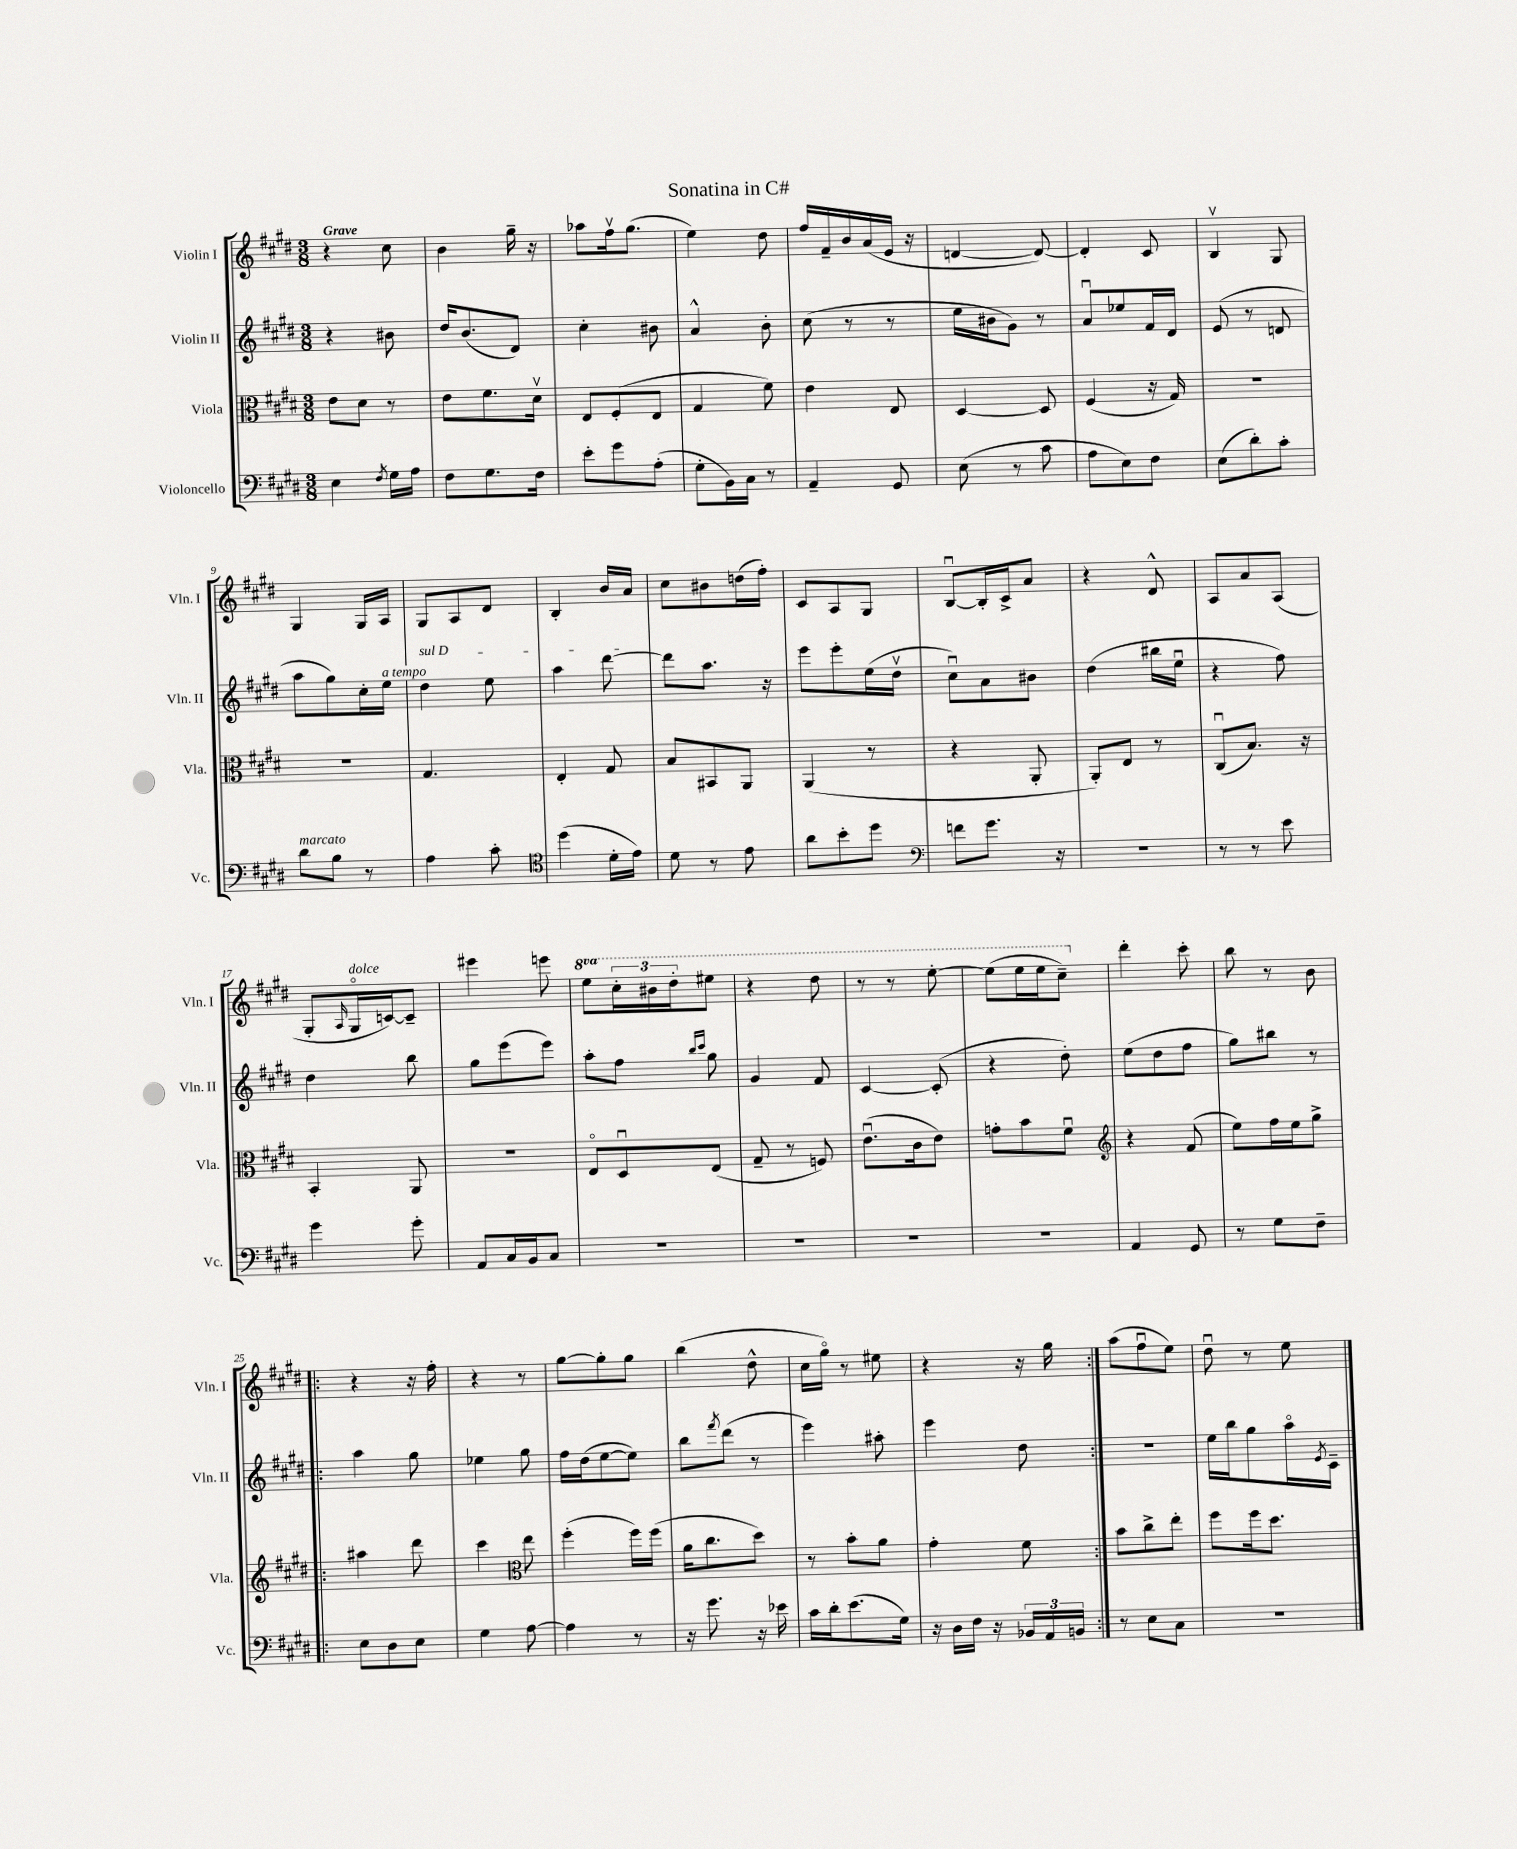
\header { title = "Sonatina in C#" }
<<
\new StaffGroup <<
\new Staff = "s0" \with { instrumentName = "Violin I" shortInstrumentName = "Vln. I" } {
    \clef treble \key e \major \numericTimeSignature \time 3/8 \set Staff.ottavationMarkups = #ottavation-simple-ordinals \tempo "Grave"
    r4 cis''8 |
    b'4 gis''16-- r16 |
    aes''8 fis''16\upbow gis''8.( |
    e''4) dis''8 |
    fis''16 fis'16-- b'16 a'16( e'16 r16 |
    d'4~ d'8~) |
    d'4-. cis'8 |
    b4\upbow gis8 |
    gis4 gis16 a16 |
    gis8 a8 dis'8 |
    b4-. b'16 a'16 |
    cis''8 bis'8 d''16( fis''16-.) |
    cis'8 a8 gis8 |
    b8~\downbow b16-. cis'16-> a'8 |
    r4 dis'8-^ |
    a8 a'8 a8( |
    gis8-. \grace { a16 } gis16\flageolet^\markup { \italic "dolce" } c'16~) c'8-- |
    eis'''4 e'''8 |
    \ottava #1 e'''8 \tuplet 3/2 { cis'''16-. bis''16 dis'''16-. } eis'''8 |
    r4 dis'''8 |
    r8 r8 e'''8~-. |
    e'''8( e'''16 e'''16 cis'''8--) \ottava #0 |
    dis'''4-. cis'''8-. |
    b''8 r8 b'8 |
    \repeat volta 2 { r4 r16 fis''16-. |
    r4 r8 |
    gis''8~ gis''8-. gis''8 |
    b''4( dis''8-^ |
    cis''16 gis''16\flageolet) r8 eis''8 |
    r4 r16 gis''16 | }
    a''8( fis''8\downbow e''8) |
    dis''8\downbow r8 e''8 \bar "|." |
}
\new Staff = "s1" \with { instrumentName = "Violin II" shortInstrumentName = "Vln. II" } {
    \clef treble \key e \major \numericTimeSignature \time 3/8
    r4 bis'8 |
    dis''16 b'8.( dis'8) |
    cis''4-. bis'8 |
    a'4-^ b'8-. |
    cis''8( r8 r8 |
    e''16 bis'16 gis'8) r8 |
    a'8\downbow ees''8 fis'16 dis'16 |
    e'8( r8 d'8 |
    a''8 gis''8) cis''16-. e''16^\markup { \italic "a tempo" } |
    \once \override TextSpanner.bound-details.left.text = \markup { \italic "sul D" } dis''4\startTextSpan e''8 |
    a''4 dis'''8~\stopTextSpan |
    dis'''8 a''8. r16 |
    e'''8 e'''8-. e''16( dis''16\upbow |
    cis''8\downbow) a'8 bis'8 |
    dis''4( bis''16 e''16\downbow |
    r4 fis''8) |
    dis''4 b''8 |
    gis''8 e'''8( e'''8) |
    a''8-. fis''8 \grace { b''16 cis'''16 } gis''8 |
    gis'4 fis'8 |
    cis'4~ cis'8-.( |
    r4 dis''8-.) |
    e''8( dis''8 fis''8 |
    gis''8) bis''8 r8 |
    \repeat volta 2 { a''4 gis''8 |
    ees''4 gis''8 |
    fis''16 dis''16( e''8~ e''8) |
    b''8 \acciaccatura { fis'''8 } dis'''8( r8 |
    e'''4) ais''8-. |
    e'''4 dis''8 | }
    R4. |
    e''16 b''16 gis''8 a''16\flageolet \acciaccatura { e'8 } cis'16-- \bar "|." |
}
\new Staff = "s2" \with { instrumentName = "Viola" shortInstrumentName = "Vla." } {
    \clef alto \key e \major \numericTimeSignature \time 3/8
    e'8 dis'8 r8 |
    e'8 fis'8. dis'16\upbow |
    e8 fis8-.( e8 |
    gis4 fis'8) |
    e'4 e8 |
    dis4~ dis8 |
    fis4( r16 gis16) |
    R4. |
    R4. |
    gis4. |
    e4-. gis8 |
    b8 bis,8 a,8 |
    a,4( r8 |
    r4 a,8-. |
    a,8-.) e8 r8 |
    cis8\downbow( b8.) r16 |
    b,4-. a,8 |
    R4. |
    e8\flageolet dis8\downbow e8( |
    gis8-- r8 f8) |
    e'8.\downbow( cis'16 e'8) |
    g'8-. b'8 fis'8\downbow |
    \clef treble r4 fis'8( |
    e''8) fis''16 e''16 gis''8-> |
    \repeat volta 2 { ais''4 dis'''8 |
    cis'''4 \clef alto e''8 |
    fis''4-.( fis''16) fis''16( |
    a'16 cis''8. dis''8) |
    r8 b'8-. a'8 |
    gis'4-. fis'8 | }
    b'8 cis''8-> e''8-. |
    fis''8 fis''16 dis''8. \bar "|." |
}
\new Staff = "s3" \with { instrumentName = "Violoncello" shortInstrumentName = "Vc." } {
    \clef bass \key e \major \numericTimeSignature \time 3/8
    e4 \acciaccatura { fis8 } gis16 a16 |
    fis8 gis8. fis16 |
    e'8-. gis'8 a8-.( |
    gis8-. b,16) cis16 r8 |
    a,4-- gis,8 |
    e8( r8 cis'8 |
    a8 e8) fis8 |
    e8( dis'8-.) cis'8-. |
    dis'8^\markup { \italic "marcato" } b8 r8 |
    a4 cis'8-. |
    \clef tenor dis''4( dis'16-. e'16) |
    dis'8 r8 e'8 |
    a'8 b'8-. dis''8 |
    \clef bass f'8 gis'8. r16 |
    R4. |
    r8 r8 e'8 |
    gis'4 gis'8-. |
    a,8 cis16 b,16 cis8 |
    R4. |
    R4. |
    R4. |
    R4. |
    a,4 gis,8 |
    r8 gis8 fis8-- |
    \repeat volta 2 { e8 dis8 e8 |
    gis4 a8~ |
    a4 r8 |
    r16 gis'8. r16 ees'16 |
    cis'16 dis'16-. e'8.( gis16) |
    r16 dis16 fis16 r16 \tuplet 3/2 { bes,16 a,16 b,16 } | }
    r8 e8 cis8 |
    R4. \bar "|." |
}
>>
>>
